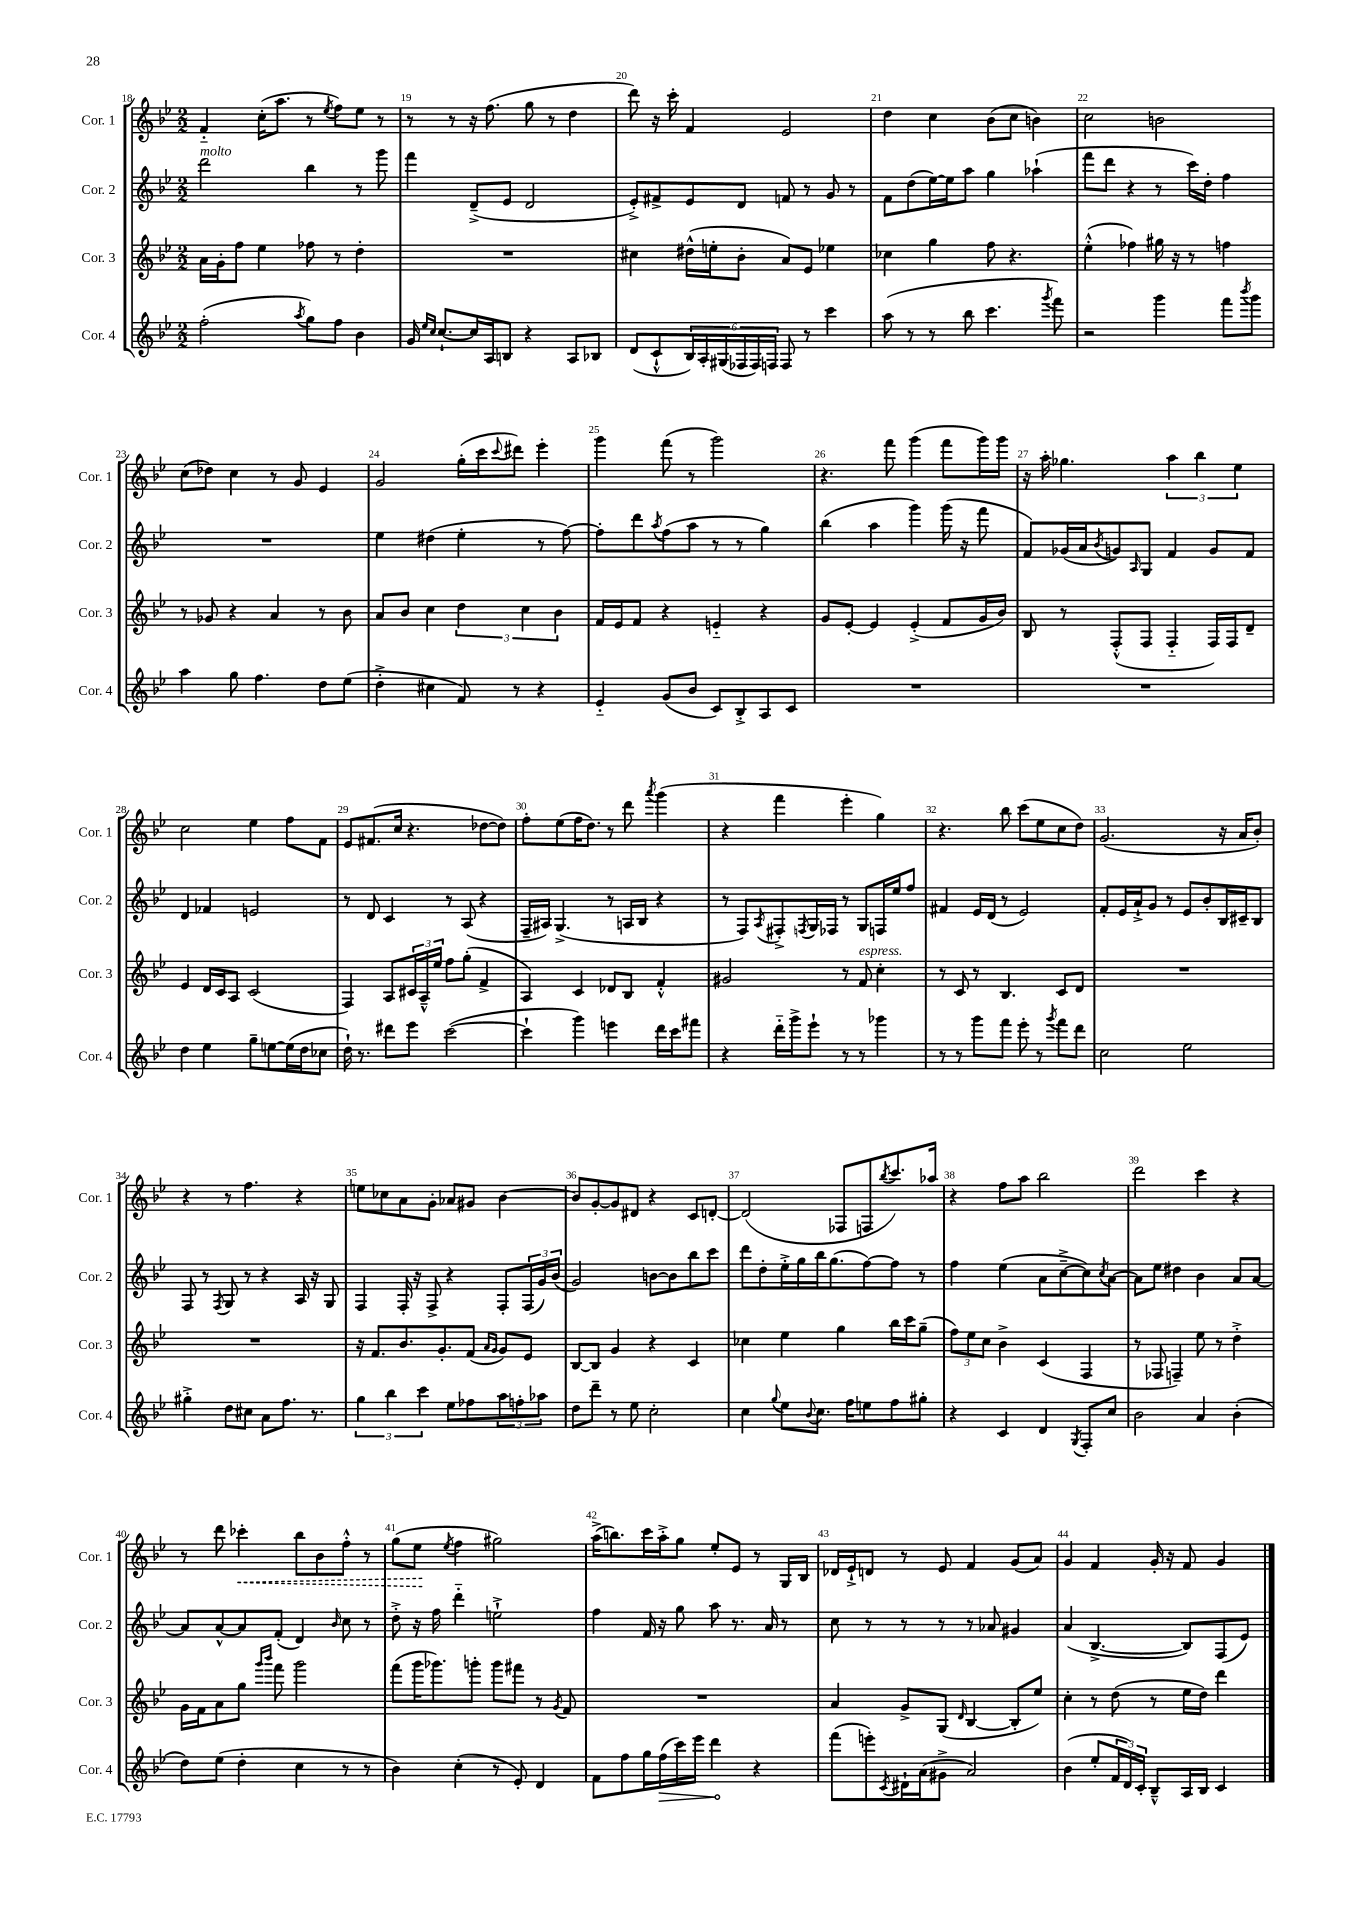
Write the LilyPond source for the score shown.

<<
\new StaffGroup <<
\new Staff = "s0" \with { instrumentName = "Cor. 1" shortInstrumentName = "Cor. 1" } {
    \clef treble \key bes \major \numericTimeSignature \time 2/2
    f'4-_ c''16-.( a''8. r8 \acciaccatura { ees''8 } f''8) ees''8 r8 |
    r8 r8 r16 f''8.( g''8 r8 d''4 |
    d'''8) r16 c'''16-. f'4 ees'2 |
    d''4 c''4 bes'8( c''8 b'4) |
    c''2 b'2 |
    c''8( des''8) c''4 r8 g'8 ees'4 |
    g'2 g''16-.( c'''16 \appoggiatura { c'''8 } dis'''8) ees'''4-. |
    g'''4 f'''8( r8 g'''2) |
    r4. f'''8 g'''4( f'''8 g'''16) g'''16 |
    r16 a''16-. ges''4. \tuplet 3/2 { a''4 bes''4 ees''4 } |
    c''2 ees''4 f''8 f'8 |
    ees'8 fis'8.( c''16 r4. des''8~ des''8) |
    f''8-. ees''8( f''16 d''8.) r8 d'''8 \acciaccatura { a'''8 } g'''4( |
    r4 f'''4 ees'''4-. g''4) |
    r4. bes''8 c'''8( ees''8 c''8 d''8) |
    g'2.( r16 a'16 bes'8-.) |
    r4 r8 f''4. r4 |
    e''8 ces''8 a'8 g'8-. aes'8 gis'8 bes'4~ |
    bes'8 g'8~-. g'8 dis'8 r4 c'8 d'8~-. |
    d'2( fes8 f8 \acciaccatura { bes''8 } c'''8.) aes''16 |
    r4 f''8 a''8 bes''2 |
    d'''2 c'''4 r4 |
    r8 d'''8 \once \override Hairpin.style = #'dashed-line ces'''4-.\< bes''8 bes'8 f''8-.-^ r8 |
    g''8( ees''8\! \acciaccatura { ees''8 } f''4 gis''2) |
    a''16->( b''8.) c'''16 a''16-.-> g''8 ees''8-. ees'8 r8 g16 bes16 |
    des'16 ees'16-!-> d'8 r8 ees'8 f'4 g'8( a'8) |
    g'4 f'4 g'16-. r16 f'8 g'4 \bar "|." |
}
\new Staff = "s1" \with { instrumentName = "Cor. 2" shortInstrumentName = "Cor. 2" } {
    \clef treble \key bes \major \numericTimeSignature \time 2/2
    d'''2^\markup { \italic "molto" } bes''4 r8 g'''8 |
    f'''4 d'8--->( ees'8 d'2 |
    ees'8-.->) fis'8-> ees'8 d'8 f'8 r8 g'8 r8 |
    f'8 d''8( ees''16~) ees''16 a''8 g''4 aes''4-!( |
    f'''8 d'''8 r4 r8 c'''16) d''16-. f''4 |
    R1 |
    ees''4 dis''4( ees''4-. r8 f''8~) |
    f''8-. d'''8 \acciaccatura { a''8 } f''8( a''8 r8 r8 g''4) |
    bes''4( a''4 g'''4) g'''16( r16 f'''8 |
    f'8) ges'16( a'16 \acciaccatura { bes'8 } g'8) \grace { a16 } g8 f'4 g'8 f'8 |
    d'4 fes'4 e'2 |
    r8 d'8 c'4 r8 a8( r4 |
    f16-- ais16) g4.->( r8 a16 bes16 r4 |
    r8 f8) \acciaccatura { a8 } fis8-.-> \acciaccatura { f8 } g16 fes16 r8 g8 f16 ees''16 f''8 |
    fis'4 ees'16 d'16( r8 ees'2) |
    f'8-. ees'16 a'16-!-> g'8 r8 ees'8 bes'8-. bes16 cis'16-- bes8 |
    f8 r8 \acciaccatura { f8 } g8 r8 r4 a16 r16 g8 |
    f4 f16-. r16 f8-> r4 f8-. \tuplet 3/2 { f16( g'16) bes'16( } |
    g'2) b'8~ b'8 bes''8 c'''8 |
    d'''8 d''8-. ees''16-.-> g''16 bes''16 g''8.( f''8~) f''8 r8 |
    f''4 ees''4( a'8 c''8~---> c''8) \acciaccatura { c''8 } a'8~ |
    a'8 ees''8 dis''4 bes'4 a'8 a'8~ |
    a'8 a'8~-^ a'8 f'8-.( d'4) \grace { bes'16 } c''8 r8 |
    d''8-.-> r16 f''16 d'''4-_ e''2-!-> |
    f''4 f'16 r16 g''8 a''8 r8. a'16 r8 |
    c''8 r8 r8 r8 r8 aes'8 gis'4 |
    a'4( bes4.~-> bes8) f8( ees'8) \bar "|." |
}
\new Staff = "s2" \with { instrumentName = "Cor. 3" shortInstrumentName = "Cor. 3" } {
    \clef treble \key bes \major \numericTimeSignature \time 2/2
    a'16 g'16-. f''8 ees''4 fes''8 r8 d''4-. |
    R1 |
    cis''4 dis''16-^( e''16-. bes'8-. a'8) ees'8 ees''4 |
    ces''4 g''4 f''8 r4. |
    ees''4-.-^( fes''4) gis''16 r16 r8 f''4 |
    r8 ges'8 r4 a'4 r8 bes'8 |
    a'8 bes'8 c''4 \tuplet 3/2 { d''4 c''4 bes'4 } |
    f'16 ees'16 f'8 r4 e'4-_ r4 |
    g'8 ees'8~-. ees'4 ees'4-.->( f'8 g'16 bes'16) |
    bes8 r8 f8-.-^( f8 f4-_ f16) f16 d'8-- |
    ees'4 d'16 c'16 a8 c'2( |
    f4) a8 \tuplet 3/2 { cis'16 a16---^ ees''16 } f''8 g''8-.( f'4-> |
    a4) c'4 des'8 bes8 f'4-.-^ |
    gis'2 r8 f'8^\markup { \italic "espress." } c''4-. |
    r8 c'8 r8 bes4. c'8 d'8 |
    R1 |
    R1 |
    r16 f'8. bes'8. g'8.-. f'8( \grace { a'16 g'16 } g'8) ees'8 |
    bes8~ bes8 g'4 r4 c'4 |
    ces''4 ees''4 g''4 bes''16 c'''16 g''8--( |
    \tuplet 3/2 { f''8) ees''8 c''8 } bes'4-> c'4( f4 |
    r8 fes8 f4--) ees''8 r8 d''4-.-> |
    g'16 f'16 a'8 g''8 \grace { g'''16 bes'''16 } f'''8 g'''2 |
    f'''8( g'''16 ges'''8.) g'''8-. g'''8 fis'''8 r8 \acciaccatura { g'8 } f'8 |
    R1 |
    a'4 g'8-> g8( \grace { d'16 } bes4~ bes8-. ees''8) |
    c''4-. r8 d''8( r8 ees''16 d''16) d'''4 \bar "|." |
}
\new Staff = "s3" \with { instrumentName = "Cor. 4" shortInstrumentName = "Cor. 4" } {
    \clef treble \key bes \major \numericTimeSignature \time 2/2
    f''2-.( \acciaccatura { a''8 } g''8) f''8 bes'4 |
    g'16 \grace { ees''16 c''16 } c''8.~-! c''16 a16 b8 r4 a8 bes8 |
    d'8( c'8-!-^ \tuplet 6/4 { bes16) a16-. gis16( fes16 fes16) f16 } f8 r8 c'''4 |
    a''8( r8 r8 bes''8 c'''4. \acciaccatura { g'''8 } f'''8) |
    r2 g'''4 f'''8 \acciaccatura { bes'''8 } g'''8 |
    a''4 g''8 f''4. d''8 ees''8( |
    d''4-.-> cis''4 f'8) r8 r4 |
    ees'4-_ g'8( bes'8 c'8) bes8-.-> a8 c'8 |
    R1 |
    R1 |
    d''4 ees''4 g''8-- e''8~ e''16( d''16 ces''8 |
    d''16-!) r8. dis'''8 ees'''8 c'''2~( |
    c'''4-! g'''4) e'''4 d'''16 c'''16 fis'''8 |
    r4 d'''16-_ g'''16-> ees'''8-! r8 r8 ges'''4 |
    r8 r8 g'''8 f'''8 ees'''8-. r8 \acciaccatura { g'''8 } f'''8 d'''8 |
    c''2 ees''2 |
    gis''4-.-> d''8 cis''8 a'8 f''8. r8. |
    \tuplet 3/2 { g''4 bes''4 c'''4 } ees''8 fes''8 \tuplet 3/2 { a''8 f''8-. aes''8 } |
    d''8 d'''8-- r8 ees''8 c''2-. |
    c''4 \appoggiatura { g''8 } ees''8 \appoggiatura { bes'8 } c''8. f''16 e''8 f''8 gis''8-. |
    r4 c'4 d'4 \acciaccatura { g8 } f8-. c''8 |
    bes'2 a'4 bes'4-.( |
    d''8) ees''8( d''4-. c''4 r8 r8 |
    bes'4) c''4-.( r8 ees'8-.) d'4 |
    f'8 f''8 g''16 \once \override Hairpin.circled-tip = ##t f''16\>( c'''16) ees'''16 d'''4\! r4 |
    f'''8( e'''8-.) \acciaccatura { c'8 } dis'16-! a'16( gis'8-> a'2) |
    bes'4( ees''8-. \tuplet 3/2 { f'16 d'16) c'16-. } bes8---^ a16 bes16 c'4 \bar "|." |
}
>>
>>
\layout { \context { \Score currentBarNumber = #18 \override BarNumber.break-visibility = ##(#f #t #t) barNumberVisibility = #all-bar-numbers-visible } }
